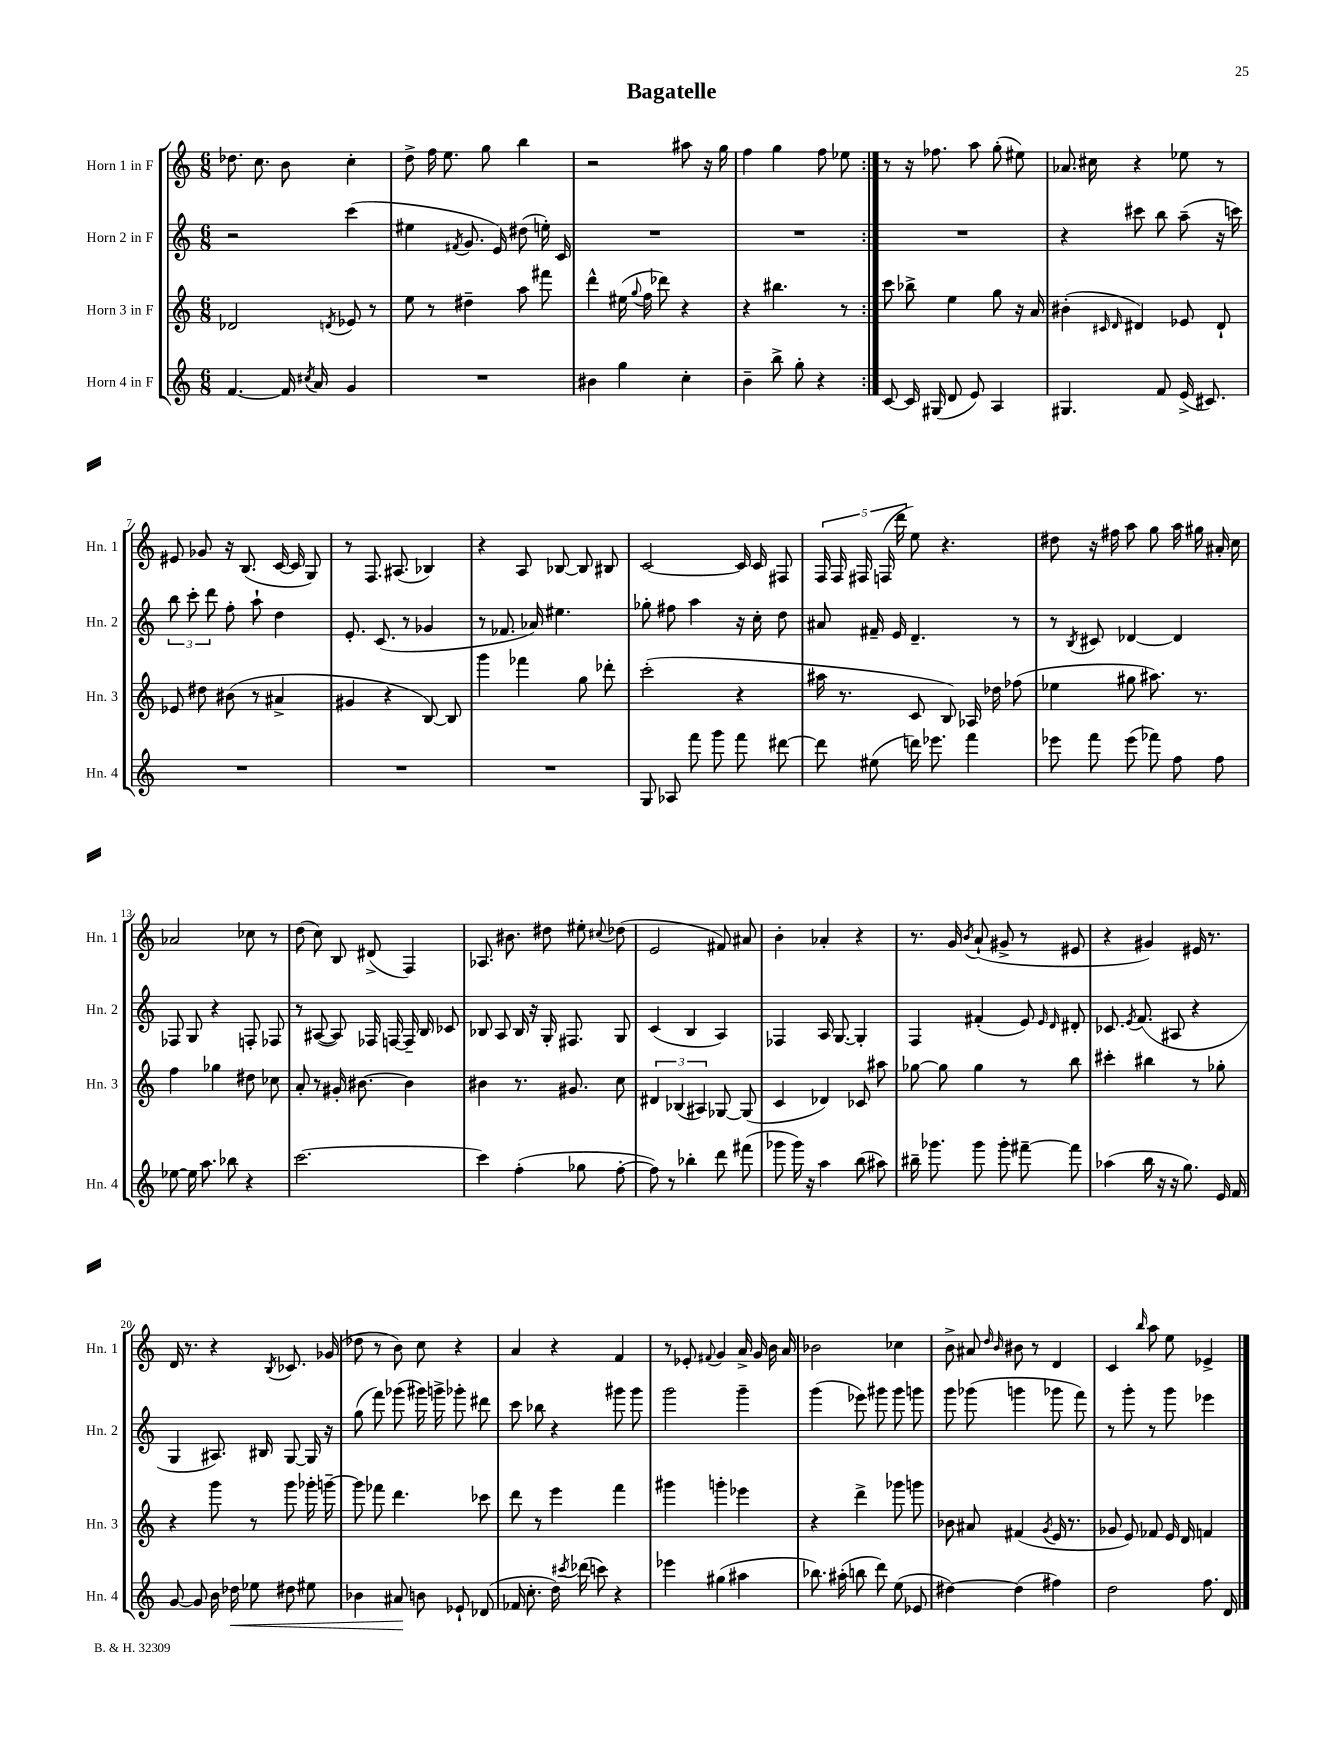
\header { title = "Bagatelle" }
<<
\new StaffGroup <<
\new Staff = "s0" \with { instrumentName = "Horn 1 in F" shortInstrumentName = "Hn. 1" } {
    \clef treble \key c \major \numericTimeSignature \time 6/8
    \autoBeamOff \repeat volta 2 { des''8. c''8. b'8 c''4-. |
    d''8-> f''16 e''8. g''8 b''4 |
    r2 ais''8 r16 g''16 |
    f''4 g''4 f''8 ees''8 | }
    r8 r16 fes''8. a''8 g''8-.( eis''8) |
    aes'8. cis''16 r4 ees''8 r8 |
    eis'8 ges'8 r16 b8.( c'16~ c'16 g8) |
    r8 f8. ais8.( bes4) |
    r4 a8 bes8~ bes8 bis8 |
    c'2~ c'16 c'16 fis8 |
    \tuplet 5/4 { f16 f16 fis16 f16( d'''16 } e''8) r4. |
    dis''8 r16 fis''16 a''8 g''8 a''16 gis''16 ais'16-. c''16 |
    aes'2 ces''8 r8 |
    d''8( c''8) b8 dis'8->( f4) |
    aes8. bis'8. dis''8 eis''8-. \appoggiatura { cis''8 } des''8( |
    e'2 fis'8) ais'8 |
    b'4-. aes'4-. r4 |
    r8. g'16 \acciaccatura { b'8 } a'8-!( gis'8-> r8 eis'8 |
    r4 gis'4) eis'16 r8. |
    d'16 r8. r4 \acciaccatura { b8 } ces'8. ges'16( |
    des''8 r8 b'8) c''8 r4 |
    a'4 r4 f'4 |
    r8 ees'8-. \appoggiatura { fis'8 } g'4 a'16-> g'16 b'16 a'16 |
    bes'2 ces''4 |
    b'8-> ais'8 \grace { d''16 b'16 } bis'8 r8 d'4 |
    c'4 \grace { b''16 } a''8 e''8 ees'4-> \bar "|." |
}
\new Staff = "s1" \with { instrumentName = "Horn 2 in F" shortInstrumentName = "Hn. 2" } {
    \clef treble \key c \major \numericTimeSignature \time 6/8
    \autoBeamOff \repeat volta 2 { r2 c'''4( |
    eis''4 \acciaccatura { fis'8 } g'8. e'16) dis''8( e''16-.) c'16 |
    R2. |
    R2. | }
    R2. |
    r4 cis'''8 b''8 a''8--( r16 c'''16) |
    \tuplet 3/2 { b''8 c'''8-. d'''8 } f''8-. a''8-! d''4 |
    e'8.-. c'8.( r8 ges'4 |
    r8 fes'8. aes'16) eis''4. |
    ges''8-. fis''8 a''4 r16 c''16-. d''8 |
    ais'8 fis'16-- e'16 d'4.-- r8 |
    r8 \acciaccatura { b8 } cis'8 des'4~ des'4 |
    fes8 g8 r4 f8-. fes8 |
    r8 ais8~( ais8) fes16 f16~ f16-- b16 ces'8 |
    bes8 a8 bes16 r16 g16-. fis8. g8 |
    c'4( b4 a4) |
    fes4 a16 g8.~ g4-. |
    f4 fis'4-.( e'8) \grace { e'16 d'16 } dis'8-. |
    ces'8. \acciaccatura { e'8 } f'8.( ais8 r4 |
    g4 ais8.) bis16 g8~ g16 r16 |
    g''8( f'''8) ges'''8( gis'''16) g'''16-> ges'''8-. dis'''8 |
    c'''8 bes''8 r4 gis'''8 gis'''8 |
    g'''2 g'''4-- |
    g'''4( ees'''8) gis'''8 gis'''8 g'''8 |
    g'''8 ges'''8( g'''4 ges'''8 f'''8) |
    r8 g'''8-. r8 g'''8 ees'''4 \bar "|." |
}
\new Staff = "s2" \with { instrumentName = "Horn 3 in F" shortInstrumentName = "Hn. 3" } {
    \clef treble \key c \major \numericTimeSignature \time 6/8
    \autoBeamOff \repeat volta 2 { des'2 \acciaccatura { d'8 } ees'8 r8 |
    e''8 r8 dis''4-- a''8 fis'''8 |
    d'''4-^ eis''16( \appoggiatura { g''8 } f''16 des'''8) r4 |
    r4 bis''4. r8 | }
    c'''8 bes''8-> e''4 g''8 r16 a'16 |
    bis'4-.( \grace { cis'16 d'16 } dis'4) ees'8 dis'8-! |
    ees'8 dis''8 bis'8( r8 ais'4-> |
    gis'4 r4 b8~) b8 |
    g'''4 fes'''4 g''8 des'''8-. |
    c'''2-.( r4 |
    ais''16 r8. c'8 b8) aes16 des''16 fes''8( |
    ees''4 gis''8 ais''8.) r8. |
    f''4 ges''4 dis''8 ces''8 |
    a'8-. r8 gis'16-. bis'8.~ bis'4 |
    bis'4 r8. gis'8. c''8 |
    \tuplet 3/2 { dis'4 bes4( ais4) } ges8~ ges8( |
    c'4 des'4) ces'8 ais''8 |
    ges''8~ ges''8 ges''4 r8 b''8 |
    cis'''4-. bis''4 r8 ges''8-. |
    r4 g'''8 r8 g'''8 ges'''16-. g'''16~-- |
    g'''8 fes'''8 d'''4. ces'''8 |
    d'''8 r8 e'''4 f'''4 |
    gis'''4 g'''4-. ees'''4 |
    r4 d'''4-> ges'''8 g'''8 |
    bes'8 ais'8 fis'4( \acciaccatura { g'8 } e'16 r8. |
    ges'8 e'8) fes'8 e'16 d'16 f'4 \bar "|." |
}
\new Staff = "s3" \with { instrumentName = "Horn 4 in F" shortInstrumentName = "Hn. 4" } {
    \clef treble \key c \major \numericTimeSignature \time 6/8
    \autoBeamOff \repeat volta 2 { f'4.~ f'16 \acciaccatura { cis''8 } a'16 g'4 |
    R2. |
    bis'4 g''4 c''4-. |
    b'4-- b''8-> g''8-. r4 | }
    c'8~ c'16 gis16( d'8 e'8) a4 |
    gis4. f'8 e'16->( cis'8.) |
    R2. |
    R2. |
    R2. |
    g8 aes8 f'''8 g'''8 f'''8 dis'''8~ |
    dis'''8 eis''8( d'''16) ees'''8. f'''4 |
    ees'''8 f'''8 ees'''8( fes'''8) f''8 f''8 |
    ees''8~ ees''16 a''8. bes''8 r4 |
    c'''2.~ |
    c'''4 f''4-.( ges''8 f''8~-. |
    f''8) r8 bes''4-. d'''8 fis'''8( |
    ges'''8 ges'''16) r16 a''4 b''8( ais''8) |
    bis''16-- ges'''8. ges'''8 ges'''8-. fis'''8~-- fis'''8 |
    aes''4( b''16 r16 r16 g''8.) e'16 f'16 |
    g'8~ g'8 b'16 des''16\< ees''8 dis''8 eis''8 |
    bes'4 ais'8\! b'8 ees'8-! des'8( |
    fes'16 c''8.-. d''16) \acciaccatura { cis'''8 } des'''16( c'''8) r4 |
    ees'''4 gis''4( ais''4 |
    bes''8.) ais''16-.( b''8 d'''8) e''8( ees'8 |
    dis''4~) dis''4( fis''4) |
    d''2 f''8. d'16 \bar "|." |
}
>>
>>
